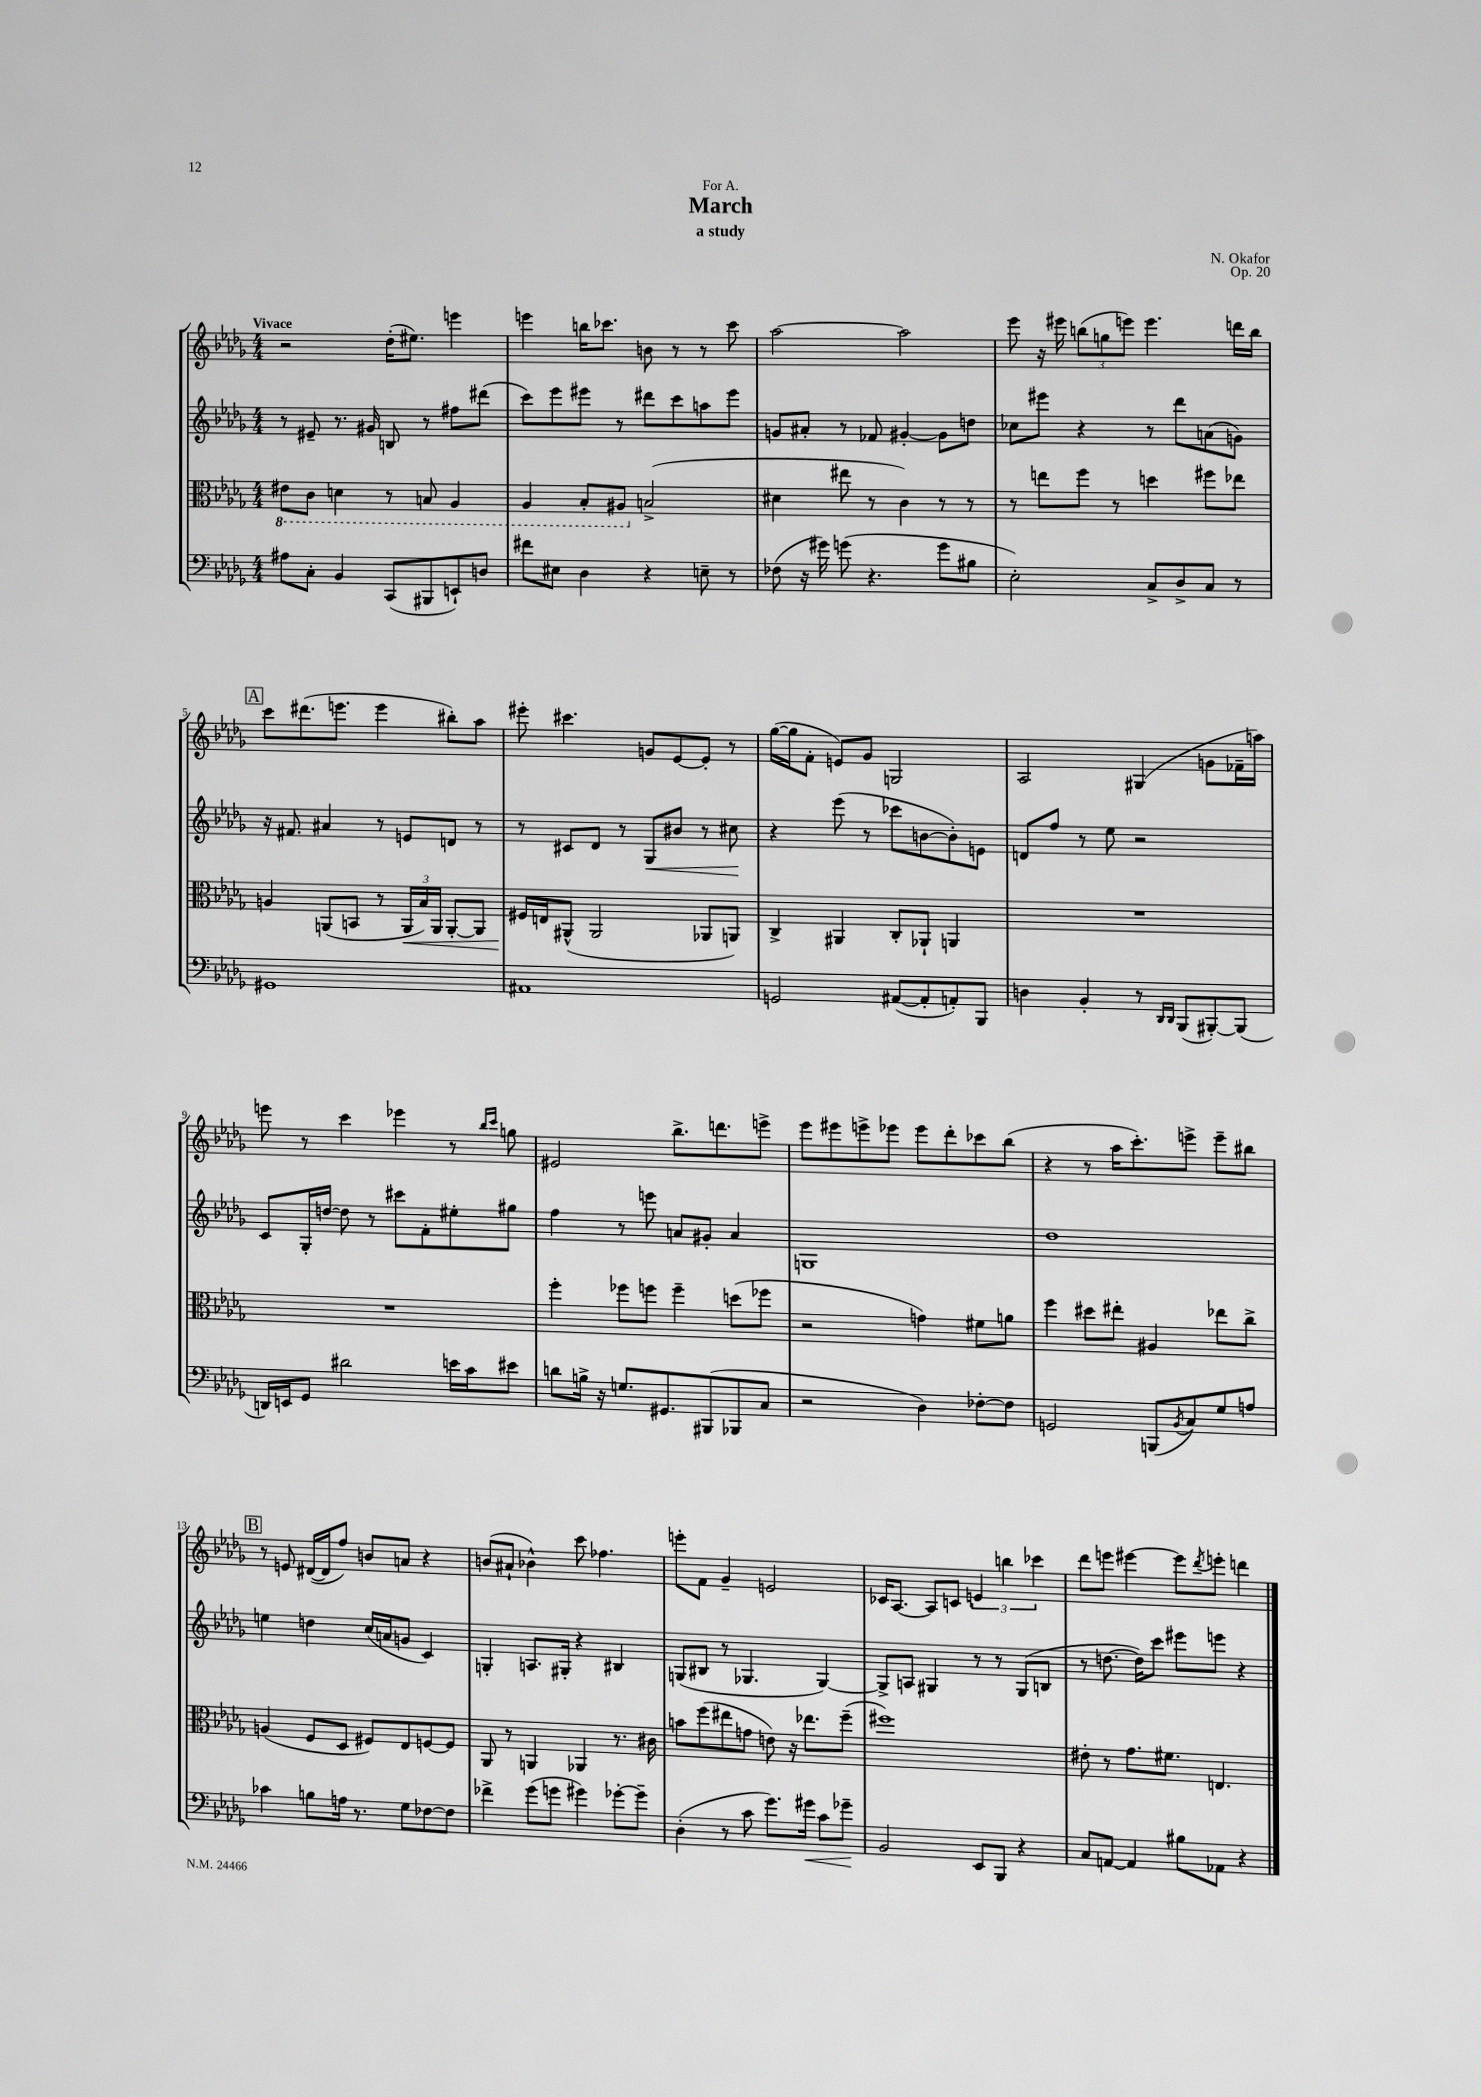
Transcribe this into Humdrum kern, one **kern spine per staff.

**kern	**kern	**kern	**kern
*staff4	*staff3	*staff2	*staff1
*clefF4	*clefC3	*clefG2	*clefG2
*k[b-e-a-d-g-]	*k[b-e-a-d-g-]	*k[b-e-a-d-g-]	*k[b-e-a-d-g-]
*M4/4	*M4/4	*M4/4	*M4/4
8A#	8E#	8r	2r
8C'	8C	8e#~	.
4BB-	4D	8.r	.
.	.	16g#	.
(8CC	8r	8B	(16dd-'
.	.	.	8.ee#)
8BBB#	8BB	8r	.
8EE`)	4AA-	8ff#	4eee
8D	.	(8ddd#	.
=	=	=	=
8f#	4AA-	8ccc)	4eee
8E#	.	8eee-	.
4D-	8BB-'	8eee#	16bb
.	.	.	8.ccc-
.	8AA#	8r	.
4r	(2B^	8ddd#	8b
.	.	8ccc	8r
8E~	.	8aa	8r
8r	.	8eee#	8ccc-
=	=	=	=
(8F-	4d#	8g	[2aa-
16r	.	8a#'	.
16g#)	.	.	.
(8g	8ee#	8r	.
4.r	8r	8f-	.
.	4c)	[4g#'	2aa-]
8g	8r	8g#]	.
8B#	8r	8dd	.
=	=	=	=
2E-')	8r	8cc-	8eee-
.	8ee	8eee#	16r
.	.	.	16eee#
.	8ff	4r	(12bb
.	.	.	12gg
.	8r	.	.
.	.	.	12eee)
8C^	4dd	8r	4.eee
8D-^	.	8ddd-	.
8C	8ff#	(8a	.
8r	8ee-	8g)	16ddd
.	.	.	16bb
=	=	=	=
1GG#	4A	16r	8ccc
.	.	8.f#	.
.	.	.	(8.ddd#
.	(8AA	4a#	.
.	.	.	8.eee
.	8BB	.	.
.	8r	8r	4eee
.	24AA	8e	.
.	24B-)	.	.
.	24AA	.	.
.	[8AA'	8d	8bb#')
.	8AA]	8r	8aa-
=	=	=	=
1AA#	16F#	8r	8eee#'
.	16E	.	.
.	(8AA#^^	8c#	4.ccc#
.	2AA#	8d-	.
.	.	8r	.
.	.	8G-	8g
.	.	8b#	[8e-
.	8AA-	8r	8e-']
.	8AA)	8cc#	8r
=	=	=	=
2GG	4C^	4r	([16gg-
.	.	.	16gg-]
.	.	.	8f'
.	4AA#	(8eee-	8e)
.	.	8r	8g-
([8AA#	8C'	8ccc-	2G
8AA#']	8AA-`	[8b	.
8AA')	4AA	8b'])	.
8BBB-	.	8e	.
=	=	=	=
4D	1r	8d	2A-
.	.	8ff	.
4BB-'	.	8r	.
.	.	8ee-	.
8r	.	2r	(4G#
16qqDD-	.	.	.
16qqDD-	.	.	.
(8BBB-	.	.	.
[8BBB#')	.	.	8g
(8BBB#]	.	.	16f-~
.	.	.	16aa)
=	=	=	=
16DD)	1r	8c	8eee
16EE	.	.	.
8GG-	.	16G-'	8r
.	.	[16dd	.
2d#	.	8dd]	4ccc
.	.	8r	.
.	.	8ccc#	4eee-
.	.	8f'	.
16e	.	8ee#'	8r
16c	.	.	.
.	.	.	16qqbb-
.	.	.	16qqccc
8e#	.	8gg#	8gg
=	=	=	=
8d	4ff'	4ff	2e#
16B^	.	.	.
16r	.	.	.
8.G	8ff-	8r	.
.	8ff	8eee	.
8.GG#	.	.	.
.	4ff~	8a	8.bb-^
(8BBB#	.	8g#'	.
.	.	.	8.ddd
8BBB-	(8dd	4a	.
8C	8ff-	.	8eee^
=	=	=	=
2r	2r	1G	8eee-
.	.	.	8eee#
.	.	.	8eee^
.	.	.	8eee-
4D-)	4g)	.	8eee-
.	.	.	8ddd-'
[8F-'	8f#	.	8ccc-
8F-]	8a	.	(8bb-
=	=	=	=
2GG	4ff	1dd-	4r
.	8dd#	.	8r
.	8ee#'	.	16aa-
.	.	.	8.ccc')
(8BBB	4A#	.	.
8qBB-	.	.	.
8C)	.	.	8eee^
8G-	8ee-	.	8eee~
8A	8cc^	.	8bb#
=	=	=	=
4c-	(4A	4ee	8r
.	.	.	8e
8B	8F	4dd	([16d#
.	.	.	16d#]
16A	8D-	.	8ff)
8.r	.	.	.
.	8F#)	(16cc	8b
.	.	16a	.
8G-	8E-	8g	8a
[8F-	[8F	4c)	4r
8F-]	8F]	.	.
=	=	=	=
4f-^	8AA-	4G'	(8b
.	8r	.	8a#`
(8g-	4AA	8.A	4b-^^)
8g	.	.	.
.	.	16G#'	.
4g#)	4AA-	4r	8ccc
.	.	.	4.ff-
[8g-'	8.r	4B#	.
8g-~]	.	.	.
.	16c#	.	.
=	=	=	=
(4D-'	8b	(8G	8eee'
.	(8ff	8B#	8f
8r	8ee#	8r	4g-~
8c	8g	4.G-	.
8.g-)	8e)	.	2e
.	16r	.	.
16g#	8.ee-	.	.
8c	.	[4G-)	.
8g-~	(8ff~	.	.
=	=	=	=
2BB-	1ff#)	8G-^]	16c-
.	.	.	[8.A-
.	.	8A	.
.	.	4G#	8A-]
.	.	.	8c
8EE-	.	8r	6e
8BBB-	.	8r	.
.	.	.	6bb
4r	.	(8G#	.
.	.	.	6ccc-
.	.	8B	.
=	=	=	=
8C	8e#'	8r	8ddd-
[8AA	8r	[8.dd	8eee
4AA]	8.g-	.	[4eee#
.	.	16dd])	.
.	.	8ccc	.
.	8.f#	.	.
8B#	.	8eee#	8eee#]
.	.	.	8qddd-
8AA-	4.E	8eee	8eee'
4r	.	4r	4ddd
==	==	==	==
*-	*-	*-	*-
